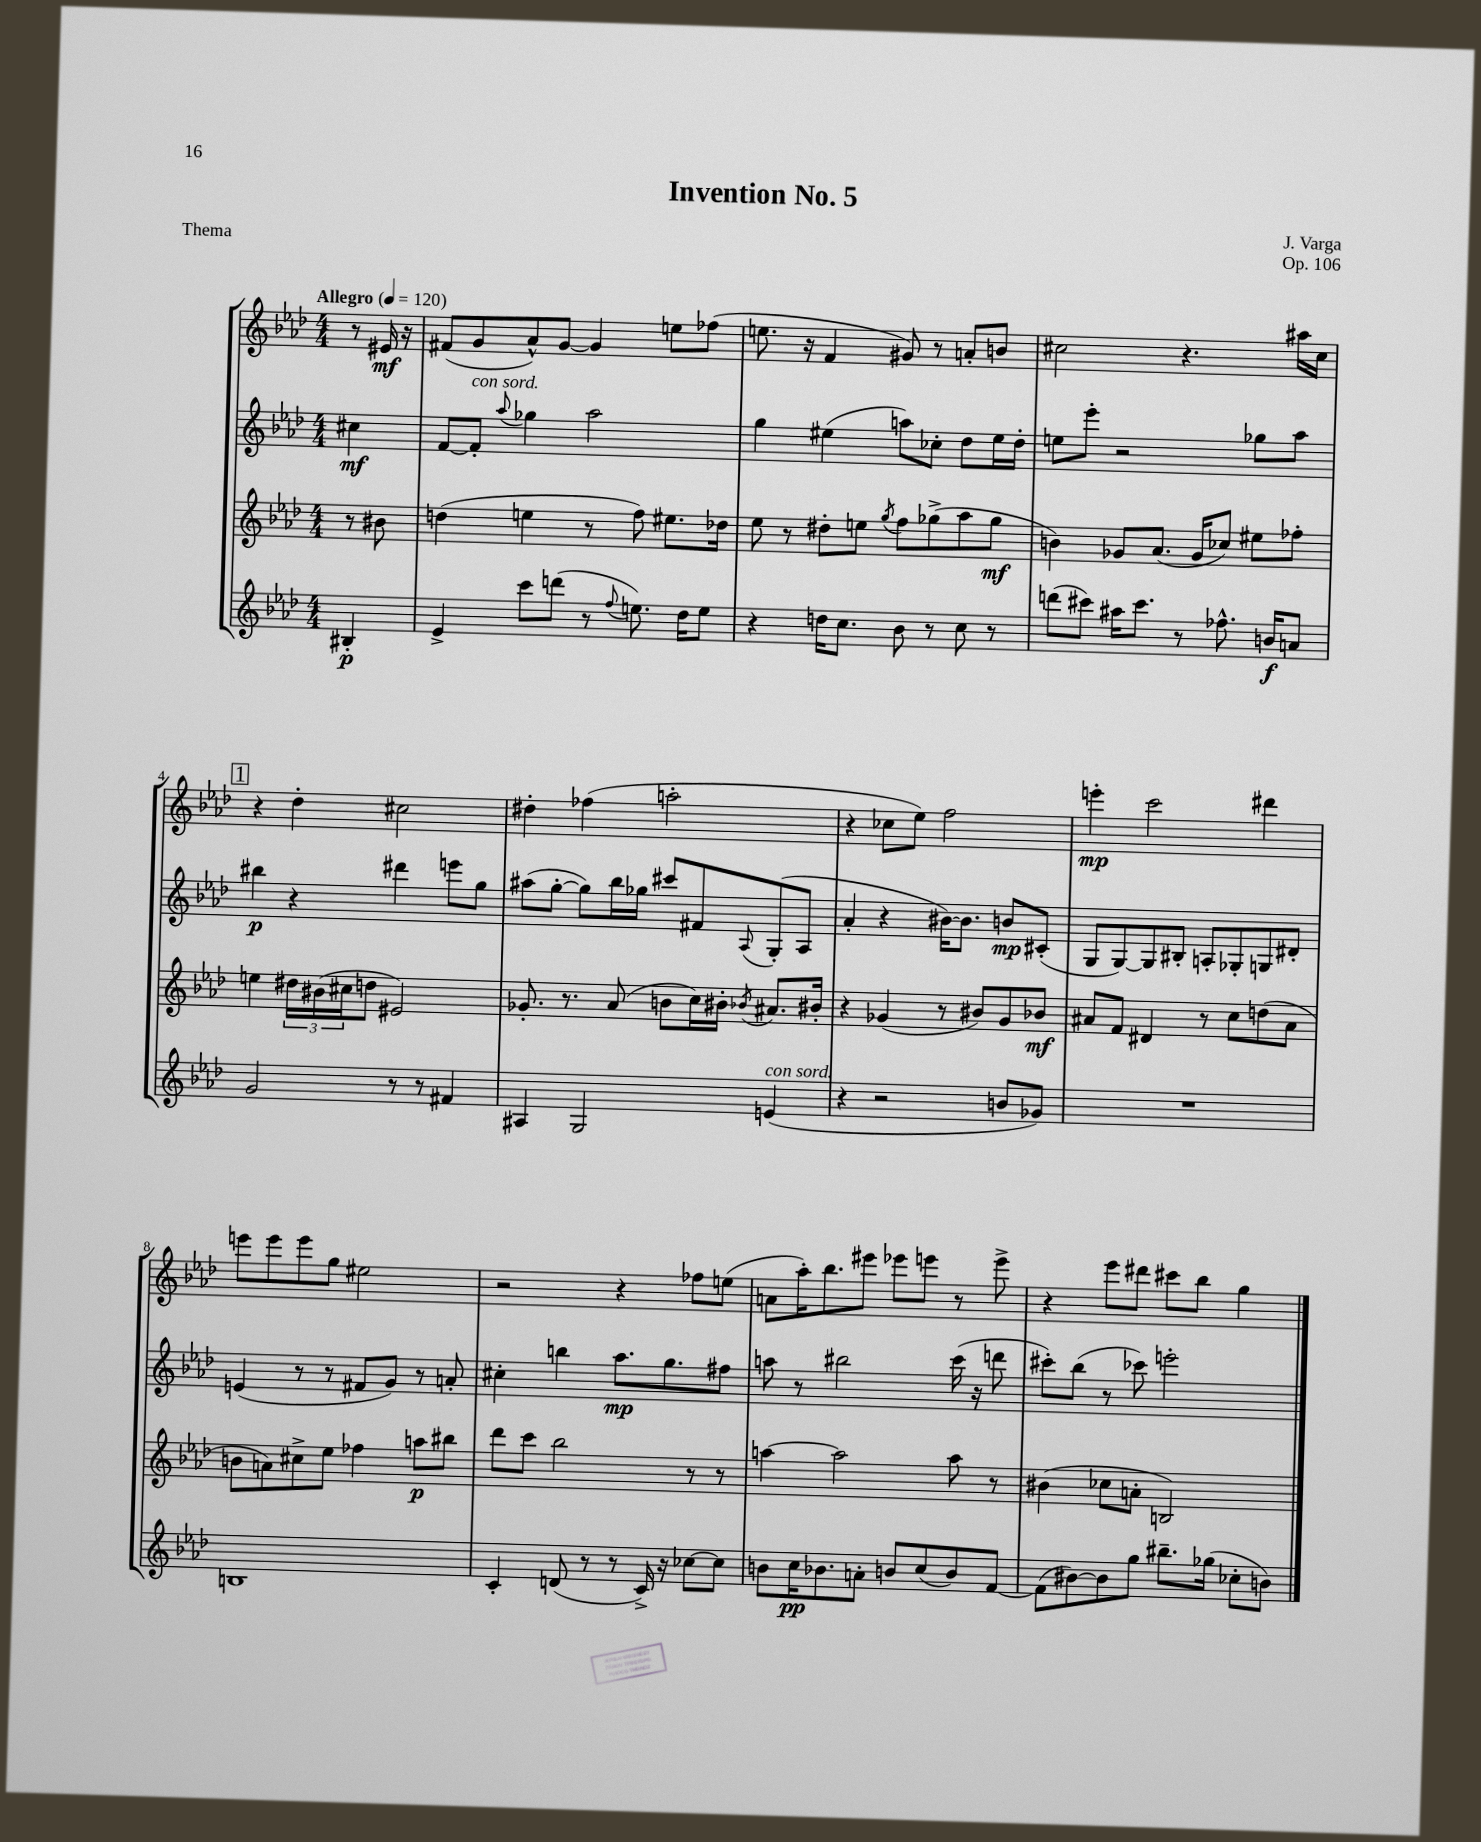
\header { title = "Invention No. 5" composer = "J. Varga" opus = "Op. 106" piece = "Thema" }
<<
\new StaffGroup <<
\new Staff = "s0" {
    \clef treble \key aes \major \numericTimeSignature \time 4/4 \partial 4 \tempo "Allegro" 4 = 120
    r8 eis'16\mf r16 |
    fis'8( g'8 aes'8-^) g'8~ g'4 e''8 fes''8( |
    e''8. r16 f'4 gis'8) r8 a'8-. b'8 |
    cis''2 r4. ais''16 cis''16 |
    \mark \markup { \box "1" } r4 des''4-. cis''2 |
    dis''4-. fes''4( a''2-. |
    r4 ces''8 ees''8) f''2 |
    e'''4-.\mp c'''2 dis'''4 |
    e'''8 e'''8 e'''8 g''8 eis''2 |
    r2 r4 fes''8 e''8( |
    a'8 aes''16-.) bes''8. eis'''8 ees'''8 e'''8 r8 e'''8-> |
    r4 ees'''8 dis'''8 cis'''8 bes''8 g''4 \bar "|." |
}
\new Staff = "s1" {
    \clef treble \key aes \major \numericTimeSignature \time 4/4 \partial 4
    cis''4\mf |
    f'8~ f'8-.^\markup { \italic "con sord." } \appoggiatura { aes''8 } ges''4 aes''2 |
    g''4 eis''4( a''8) ces''8-. des''8 eis''16 des''16-. |
    e''8 ees'''8-. r2 ges''8 aes''8 |
    \mark \markup { \box "1" } bis''4\p r4 dis'''4 e'''8 g''8 |
    ais''8( g''8~-. g''8) bes''16 ges''16 cis'''8 fis'8 \appoggiatura { aes8 } g8-.( aes8 |
    aes'4-. r4 bis'16~) bis'8. b'8\mp cis'8-.( |
    g8 g8~) g8 bis8-. a8-. ges8-. g8 dis'8-. |
    e'4( r8 r8 fis'8 g'8) r8 a'8-. |
    cis''4-. b''4 aes''8.\mp g''8. fis''8 |
    a''8 r8 bis''2 c'''16( r16 d'''8 |
    cis'''8-.) bes''8( r8 ces'''8) e'''2-. \bar "|." |
}
\new Staff = "s2" {
    \clef treble \key aes \major \numericTimeSignature \time 4/4 \partial 4
    r8 bis'8 |
    d''4( e''4 r8 f''8) eis''8. des''16 |
    ees''8 r8 dis''8-. e''8 \acciaccatura { g''8 } f''8 ges''8->( aes''8 ges''8\mf |
    b'4) ges'8 aes'8.( ges'16 ces''8) eis''8 fes''8-. |
    \mark \markup { \box "1" } e''4 \tuplet 3/2 { dis''16 bis'16( cis''16 } d''8 eis'2) |
    ges'8.-. r8. aes'8( b'8 c''16) bis'16-. \acciaccatura { bes'8 } ais'8. bis'16-. |
    r4 ges'4( r8 bis'8) ges'8 bes'8\mf |
    ais'8 f'8 dis'4 r8 c''8 d''8( ais'8 |
    b'8 a'8) cis''8-> ees''8 fes''4 a''8\p bis''8 |
    des'''8 c'''8 bes''2 r8 r8 |
    a''4~ a''2 a''8 r8 |
    bis'4( ces''8 a'8-. b2) \bar "|." |
}
\new Staff = "s3" {
    \clef treble \key aes \major \numericTimeSignature \time 4/4 \partial 4
    bis4-.\p |
    ees'4-> c'''8 d'''8( r8 \appoggiatura { f''8 } e''8.) des''16 e''8 |
    r4 d''16 c''8. bes'8 r8 c''8 r8 |
    d'''8( cis'''8) ais''16 cis'''8. r8 fes''8.-^ b'16\f a'8 |
    \mark \markup { \box "1" } g'2 r8 r8 fis'4 |
    ais4 g2 e'4^\markup { \italic "con sord." }( |
    r4 r2 b'8 ges'8) |
    R1 |
    b1 |
    c'4-. d'8( r8 r8 c'16->) r16 ces''8~ ces''8 |
    b'8 c''16\pp bes'8. a'8-. b'8 c''8( b'8) f'8~ |
    f'8( bis'8~) bis'8 g''8 bis''8.-- ges''16( ces''8-. b'8) \bar "|." |
}
>>
>>
